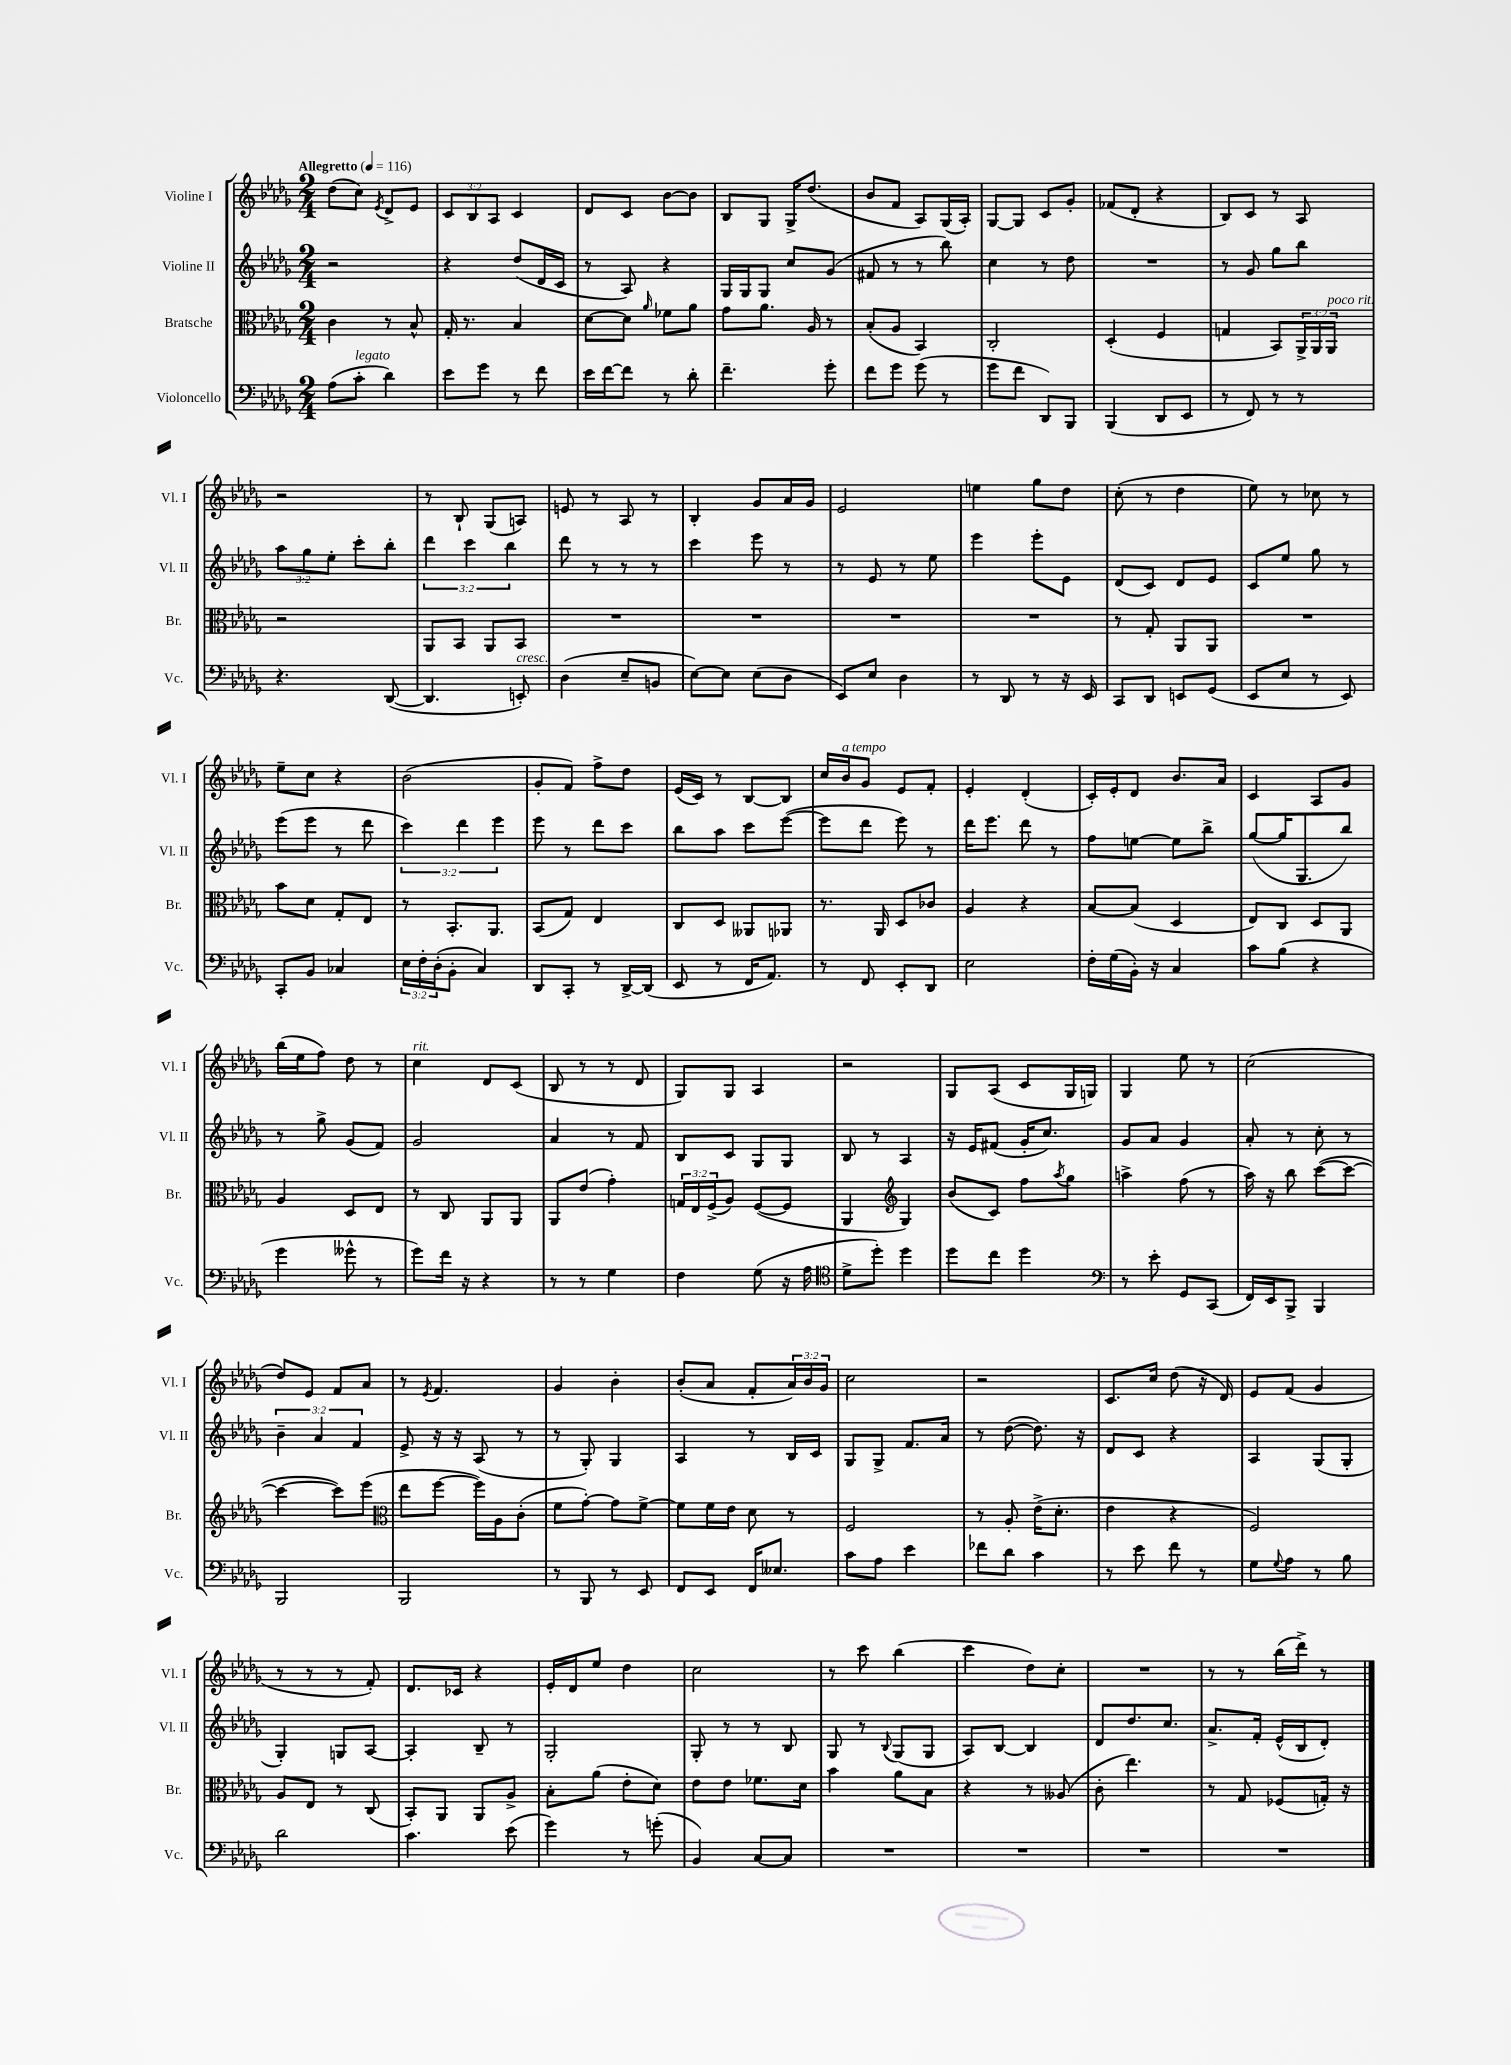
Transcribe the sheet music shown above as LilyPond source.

<<
\new StaffGroup <<
\new Staff = "s0" \with { instrumentName = "Violine I" shortInstrumentName = "Vl. I" } {
    \clef treble \key des \major \numericTimeSignature \time 2/4 \override Staff.TupletNumber.text = #tuplet-number::calc-fraction-text \tempo "Allegretto" 4 = 116
    des''8( c''8) \acciaccatura { ees'8 } des'8-> ees'8 |
    \tuplet 3/2 { c'8 bes8 aes8 } c'4 |
    des'8 c'8 bes'8~ bes'8 |
    bes8 ges8 ges16-> des''8.( |
    bes'8 f'8 aes8) ges16( aes16-.) |
    ges8~ ges8 c'8 ges'8-. |
    fes'8( des'8-. r4 |
    bes8) c'8 r8 aes8 |
    r2 |
    r8 bes8-! ges8( a8) |
    e'8 r8 aes8 r8 |
    bes4-. ges'8 aes'16 ges'16 |
    ees'2 |
    e''4 ges''8 des''8 |
    c''8-.( r8 des''4 |
    ees''8) r8 ces''8 r8 |
    ees''8-- c''8 r4 |
    bes'2( |
    ges'8-. f'8) f''8-> des''8 |
    ees'16( c'16) r8 bes8~ bes8 |
    c''16 bes'16^\markup { \italic "a tempo" } ges'8 ees'8 f'8-. |
    ees'4-. des'4-.( |
    c'16-.) ees'16-. des'8 bes'8. aes'16 |
    c'4 aes8 ges'8 |
    bes''16( ees''16 f''8) des''8 r8 |
    c''4^\markup { \italic "rit." } des'8 c'8( |
    bes8 r8 r8 des'8 |
    ges8) ges8 aes4 |
    r2 |
    ges8 aes8( c'8 ges16 g16) |
    ges4 ees''8 r8 |
    c''2( |
    des''8) ees'8 f'8 aes'8 |
    r8 \acciaccatura { ees'8 } f'4. |
    ges'4 bes'4-. |
    bes'8-.( aes'8 f'8-. \tuplet 3/2 { aes'16) bes'16 ges'16 } |
    c''2 |
    r2 |
    c'8. c''16 des''8( r16 des'16) |
    ees'8 f'8( ges'4 |
    r8 r8 r8 f'8-.) |
    des'8. ces'16 r4 |
    ees'16-. des'16 ees''8 des''4 |
    c''2 |
    r8 c'''8 bes''4( |
    c'''4 des''8) c''8-. |
    R2 |
    r8 r8 bes''16( des'''16->) r8 \bar "|." |
}
\new Staff = "s1" \with { instrumentName = "Violine II" shortInstrumentName = "Vl. II" } {
    \clef treble \key des \major \numericTimeSignature \time 2/4 \override Staff.TupletNumber.text = #tuplet-number::calc-fraction-text
    r2 |
    r4 des''8( des'16 c'16 |
    r8 aes8) r4 |
    ges16 ges16 ges8 c''8 ges'8( |
    fis'8 r8 r8 bes''8) |
    c''4 r8 des''8 |
    R2 |
    r8 ges'8 ges''8 bes''8 |
    \tuplet 3/2 { aes''8 ges''8 ees''8-. } c'''8-. bes''8-. |
    \tuplet 3/2 { des'''4 c'''4 bes''4 } |
    des'''8 r8 r8 r8 |
    c'''4 ees'''8 r8 |
    r8 ees'8 r8 ees''8 |
    ees'''4 ees'''8-. ees'8 |
    des'8( c'8) des'8 ees'8 |
    c'8 ees''8 ges''8 r8 |
    ees'''8( ees'''8 r8 des'''8 |
    \tuplet 3/2 { c'''4) des'''4 ees'''4 } |
    ees'''8 r8 des'''8 c'''8 |
    bes''8 aes''8 c'''8 ees'''8~( |
    ees'''8 des'''8 ees'''8) r8 |
    des'''16 ees'''8. des'''8 r8 |
    f''8 e''8~ e''8 bes''8-> |
    ges''8~( ges''16 ges8. bes''8) |
    r8 ges''8-> ges'8( f'8) |
    ges'2 |
    aes'4 r8 f'8 |
    bes8 c'8 ges8 ges8 |
    bes8 r8 aes4 |
    r16 ees'16 fis'8( ges'16-. c''8.) |
    ges'8 aes'8 ges'4 |
    aes'8-. r8 c''8-. r8 |
    \tuplet 3/2 { bes'4-- aes'4 f'4 } |
    ees'8-> r16 r16 aes8( r8 |
    r8 ges8-.) ges4 |
    aes4 r8 bes16 c'16 |
    ges8 ges8-> f'8. aes'16 |
    r8 des''8~( des''8.) r16 |
    des'8 c'8 r4 |
    aes4 ges8( ges8-. |
    ges4-.) g8 aes8~ |
    aes4-. bes8-- r8 |
    ges2-. |
    ges8-. r8 r8 bes8 |
    ges8 r8 \appoggiatura { bes8 } ges8( ges8 |
    aes8) bes8~ bes4 |
    des'8 des''8. c''8. |
    aes'8.-> f'16-. ees'16-^( bes16 des'8-.) \bar "|." |
}
\new Staff = "s2" \with { instrumentName = "Bratsche" shortInstrumentName = "Br." } {
    \clef alto \key des \major \numericTimeSignature \time 2/4 \override Staff.TupletNumber.text = #tuplet-number::calc-fraction-text
    c'4 r8 bes8-^ |
    ges16-. r8. bes4 |
    des'8~ des'8 \grace { aes'16 } fes'8 aes'8 |
    ges'8 aes'8. aes16 r8 |
    bes8-.( aes8 bes,4) |
    c2-. |
    des4-.( f4 |
    g4 bes,8) \tuplet 3/2 { aes,16-> aes,16 aes,16^\markup { \italic "poco rit." } } |
    r2 |
    aes,8 bes,8 aes,8 bes,8 |
    R2 |
    R2 |
    R2 |
    R2 |
    r8 ges8-. aes,8 aes,8 |
    R2 |
    bes'8 des'8 ges8-. ees8 |
    r8 bes,8.-. aes,8. |
    bes,8( ges8) ees4 |
    c8 des8 aeses,8 aes,8 |
    r8. aes,16 des8 ces'8 |
    aes4 r4 |
    bes8~ bes8( des4 |
    ees8) c8 des8 aes,8 |
    aes4 des8 ees8 |
    r8 c8 aes,8 aes,8 |
    aes,8 ees'8( ges'4-.) |
    \tuplet 3/2 { g16 ees16 f16->( } aes8) f8~( f8 |
    aes,4 \clef treble ges4) |
    bes'8( c'8) f''8 \acciaccatura { aes''8 } ges''8 |
    a''4-> f''8( r8 |
    aes''16) r16 bes''8 c'''8~( c'''8~ |
    c'''4~ c'''8) ees'''8( |
    \clef alto ees''8 f''8~ f''16) aes16 c'8-.( |
    f'8 ges'8~-.) ges'8 f'8~-> |
    f'8 f'16 ees'16 des'8 r8 |
    f2 |
    r8 aes8-. ees'16->( des'8.-. |
    ees'4 r4 |
    f2) |
    aes8 ees8 r8 c8( |
    bes,8-.) aes,8 aes,8 aes8-> |
    bes8-. aes'8( ees'8-. des'8) |
    ees'8 ees'8 fes'8. des'16 |
    bes'4 aes'8 bes8 |
    r4 r8 aeses8( |
    c'8-. ees''4.) |
    r8 ges8 fes8( g16-.) r16 \bar "|." |
}
\new Staff = "s3" \with { instrumentName = "Violoncello" shortInstrumentName = "Vc." } {
    \clef bass \key des \major \numericTimeSignature \time 2/4 \override Staff.TupletNumber.text = #tuplet-number::calc-fraction-text
    aes8( c'8-.^\markup { \italic "legato" } des'4) |
    ees'8 ges'8 r8 f'8 |
    ees'16 f'16~ f'8 r8 des'8-. |
    f'4.-- ges'8-. |
    f'8 ges'8 ges'8( r8 |
    ges'8 f'8 des,8) bes,,8 |
    bes,,4( des,8 ees,8 |
    r8 f,8) r8 r8 |
    r4. des,8~( |
    des,4. e,8-.^\markup { \italic "cresc." }) |
    des4( ees8-- b,8 |
    ees8~) ees8 ees8( des8 |
    ees,8) ees8 des4 |
    r8 des,8 r8 r16 ees,16 |
    c,8 des,8 e,8 ges,8( |
    ees,8 ees8 r8 ees,8) |
    c,8-. bes,8 ces4 |
    \tuplet 3/2 { ees16 f16-. des16-.( } bes,8-. c4) |
    des,8 c,8-. r8 des,16~-> des,16( |
    ees,8 r8 f,16 aes,8.) |
    r8 f,8 ees,8-. des,8 |
    ees2 |
    f16-. ges16( bes,16-.) r16 c4 |
    c'8 bes8( r4 |
    ges'4 geses'8-^ r8 |
    ges'8) f'16 r16 r4 |
    r8 r8 ges4 |
    f4 ges8( r16 aes16 |
    \clef tenor des'8-> des''8-.) des''4 |
    des''8 c''8 des''4 |
    \clef bass r8 ees'8-. ges,8 c,8( |
    f,16) ees,16 bes,,8-> bes,,4 |
    bes,,2 |
    bes,,2 |
    r8 bes,,8 r8 ees,8 |
    f,8 ees,8 f,16 eeses8. |
    c'8 aes8 ees'4 |
    fes'8 des'8 c'4 |
    r8 ees'8 f'8 r8 |
    ges8 \appoggiatura { ges8 } aes8 r8 bes8 |
    des'2 |
    c'4. ees'8( |
    ges'4) r8 g'8-.( |
    bes,4) c8~ c8 |
    R2 |
    R2 |
    R2 |
    R2 \bar "|." |
}
>>
>>
\layout { \context { \Score \remove "Bar_number_engraver" } }
